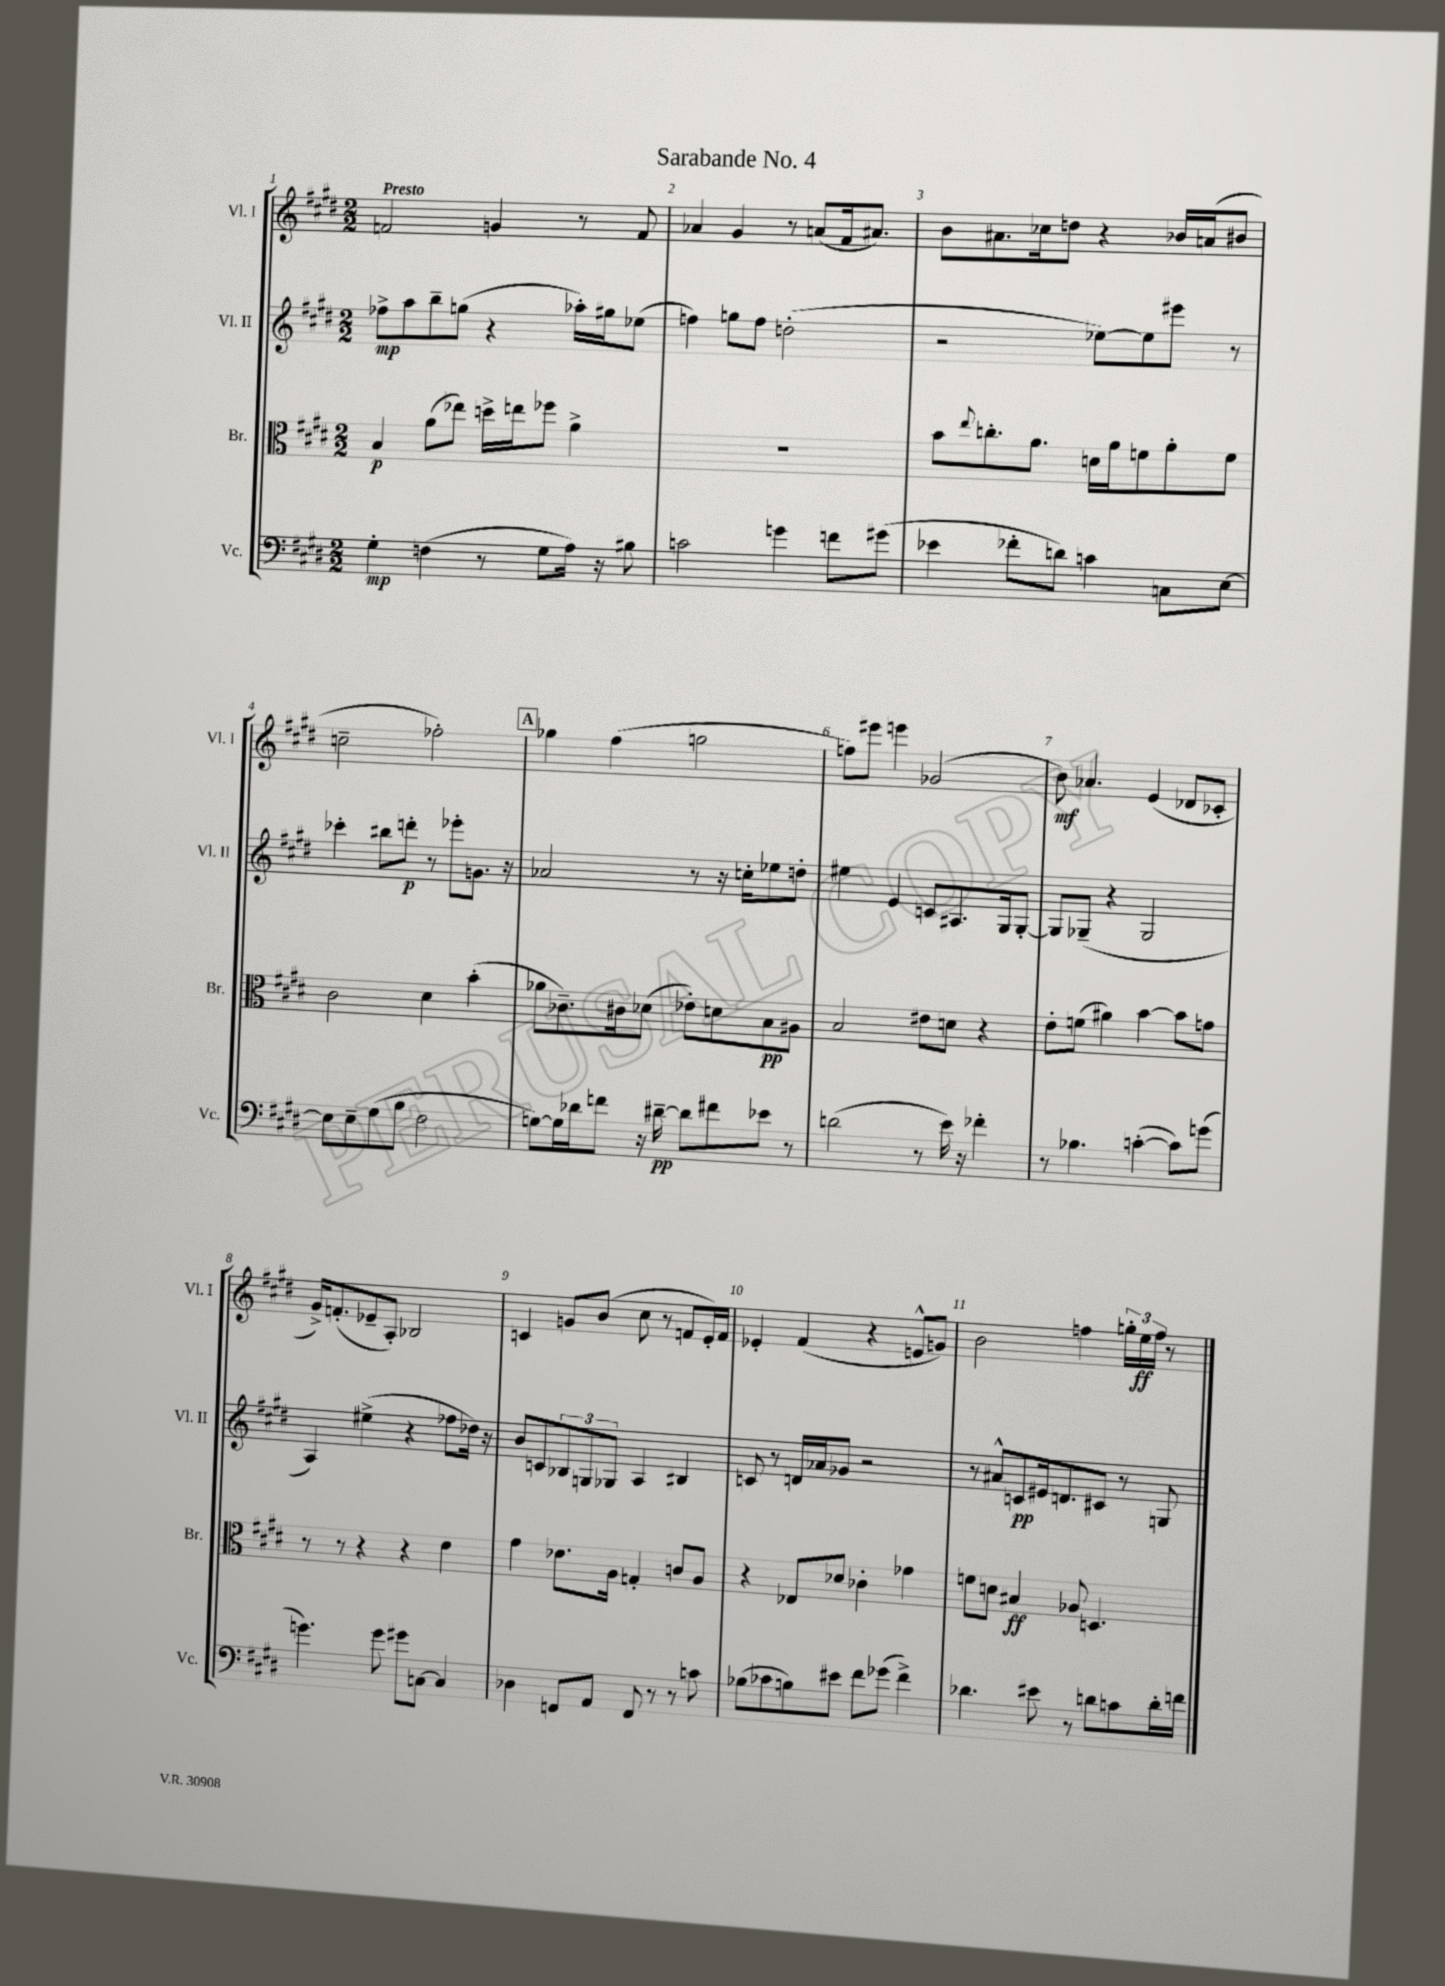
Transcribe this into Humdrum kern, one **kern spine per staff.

**kern	**kern	**kern	**kern
*staff4	*staff3	*staff2	*staff1
*clefF4	*clefC3	*clefG2	*clefG2
*k[f#c#g#d#]	*k[f#c#g#d#]	*k[f#c#g#d#]	*k[f#c#g#d#]
*M2/2	*M2/2	*M2/2	*M2/2
4G#'	4B	8ff-^	2f
.	.	8aa	.
(4F	(8a	8bb~	.
.	8ee-)	(8gg	.
8r	16dd^	4r	4g
.	16ee	.	.
8G#	8ff-	.	.
16A)	4a^	16aa-')	8r
16r	.	16gg#	.
8B#	.	(8ee-	8f
=	=	=	=
2c	1r	4ff)	4a-
.	.	8gg	4g#
.	.	8ff	.
4g	.	(2dd'	8r
.	.	.	(8a
8f	.	.	16f#
.	.	.	8.a#)
(8g#	.	.	.
=	=	=	=
4e-	8b	2r	8b
.	8qqee	.	.
.	8.cc'	.	8.a#
8f-'	.	.	.
.	8.a	.	16cc-
8d)	.	.	8dd
4c	16d	[8ee-)	4r
.	16a	.	.
.	8f	8ee-]	.
8C	8a'	8eee#	16b-
.	.	.	(16a
[8E	8f	8r	8b#
=	=	=	=
8E]	2c#	4ccc-'	2cc~
8E~	.	.	.
(8G#	.	8bb#	.
8B	.	8ddd'	.
2F#	4d#	8r	2ff-')
.	.	8eee-'	.
.	(4b'	8.g	.
.	.	16r	.
=	=	=	=
[8G)	8a-	2a-	4gg-
16G]	8.c-~)	.	.
16d-	.	.	.
8f	.	.	(4ff#
.	16c#	.	.
16r	(8d-	.	.
[16d#~	.	.	.
8d#]	8e-')	8r	2gg
8f#	8d	16r	.
.	.	16cc'	.
8e-	8B	8ee-	.
8r	8A#	8dd'	.
=	=	=	=
(2d	2B	4ee#	8ff)
.	.	.	8eee#
.	.	4e	4eee
8r	8e#	8c	(2g-
16e)	8d	8.A#	.
16r	.	.	.
4f-'	4r	.	.
.	.	16G#	.
.	.	[8G#'	.
=	=	=	=
8r	8e'	8G#]	8b)
4.B-	(8f	(8G-~	4.a-
.	4a#)	4r	.
([4c'	[4b	2G-	(4e
8c])	8b]	.	8d-
(8g	8g	.	8c-'
=	=	=	=
4.g)	8r	4A)	16g#^)
.	.	.	(8.f'
.	8r	.	.
.	4r	(4ee#^	8e-~
8g	.	.	8A')
8g#	4r	4r	2B-
[8C	.	.	.
4C]	4e	8ff-	.
.	.	16dd-)	.
.	.	16r	.
=	=	=	=
4D-	4g#	8b	4c
.	.	8c	.
8FF	8.e-	12B-	8g
.	.	12G	.
8AA	.	.	(8b
.	.	12G-	.
.	16A	.	.
8FF	4G'	4A	8cc#
8r	.	.	8r
8r	8c	4B#	8f
8c	8A	.	16e')
.	.	.	16f
=	=	=	=
(8B-	4r	8c	4e-'
8c-	.	8r	.
8B)	8E-	16d	(4f#
.	.	16a-	.
8e#	8d-	8g-	.
8f#	4c-'	2r	4r
(8g-	.	.	.
4f#^)	4g-	.	8e^^
.	.	.	8g)
=	=	=	=
4.d-	8f	8r	2b
.	8d	8a#^^	.
.	4B#	8c	.
8e#	.	16e#	.
.	.	8.d	.
8r	8A-	.	4ff
8d	4.D	8c#	.
8c	.	8r	24gg'
.	.	.	24ee
.	.	.	24ff
16d'	.	8G	8r
16f	.	.	.
==	==	==	==
*-	*-	*-	*-
